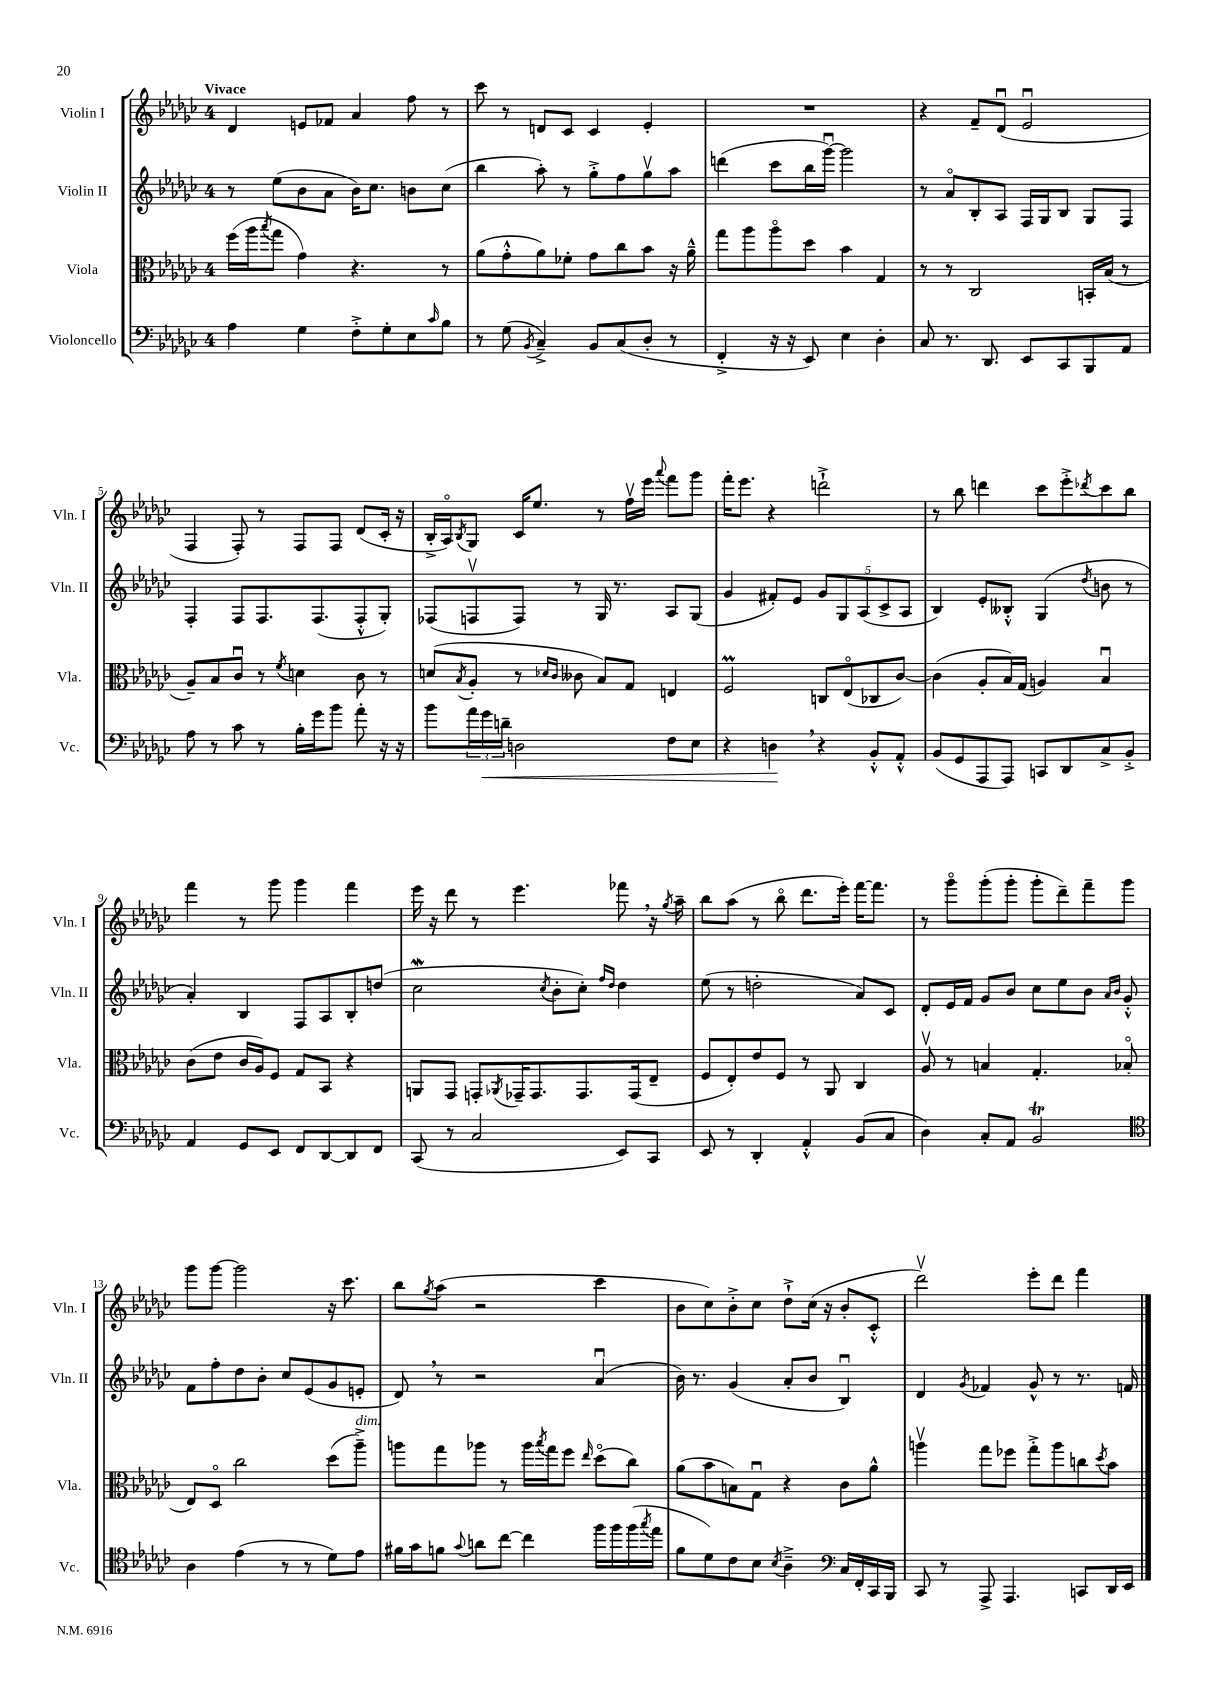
<<
\new StaffGroup <<
\new Staff = "s0" \with { instrumentName = "Violin I" shortInstrumentName = "Vln. I" } {
    \clef treble \key ges \major \once \override Staff.TimeSignature.style = #'single-digit \time 4/4 \tempo "Vivace"
    des'4 e'8 fes'8 aes'4 f''8 r8 |
    ces'''8 r8 d'8 ces'8 ces'4 ees'4-. |
    R1 |
    r4 f'8-- des'8\downbow( ees'2\downbow |
    f4 f8-.) r8 f8 f8 des'8( ces'16-. r16 |
    bes16-.-> aes16\flageolet) \acciaccatura { bes8 } ges8 ces'16 ees''8. r8 f''16\upbow ees'''16 \appoggiatura { aes'''8 } f'''8 ges'''8 |
    f'''16-. ees'''8. r4 d'''2-!-> |
    r8 bes''8 d'''4 ces'''8 ees'''8-.-> \acciaccatura { des'''8 } ces'''8 bes''8 |
    f'''4 r8 ges'''8 ges'''4 f'''4 |
    ees'''16 r16 des'''8 r8 ees'''4. fes'''8 \breathe r16 \acciaccatura { ges''8 } aes''16-- |
    bes''8 aes''8( r8 bes''8\flageolet des'''8. ees'''16-.) f'''16~ f'''8. |
    r8 ges'''8\flageolet ges'''8-.( ges'''8-. ges'''8-. des'''8--) f'''8-- ges'''8 |
    ges'''8 ges'''8~ ges'''2 r16 ces'''8. |
    bes''8 \acciaccatura { ges''8 } aes''8( r2 ces'''4 |
    bes'8 ces''8) bes'8-.-> ces''8 des''8-!-> ces''16( r16 bes'8-. ces'8-.-^ |
    des'''2\upbow) ees'''8-. des'''8 f'''4 \bar "|." |
}
\new Staff = "s1" \with { instrumentName = "Violin II" shortInstrumentName = "Vln. II" } {
    \clef treble \key ges \major \once \override Staff.TimeSignature.style = #'single-digit \time 4/4
    r8 ees''8( bes'8 aes'8 bes'16) ces''8. b'8 ces''8( |
    bes''4 aes''8-.) r8 ges''8-.-> f''8 ges''8\upbow aes''8 |
    d'''4( ces'''8 bes''16 ges'''16~\downbow) ges'''2 |
    r8 aes'8\flageolet bes8-. aes8 f16 ges16 bes8 ges8 f8 |
    f4-. f8 f8. f8.( f8-.-^ ges8-.) |
    fes8( f8\upbow f8) r8 ges16 r8. aes8 ges8( |
    ges'4 fis'8-.) ees'8 \tuplet 5/4 { ges'8 ges8 aes8( ces'8-> aes8 } |
    bes4) ees'8-. beses8-.-^ ges4( \acciaccatura { des''8 } b'8 r8 |
    aes'4-.) bes4 f8 aes8 bes8-. d''8( |
    ces''2\mordent \acciaccatura { ces''8 } bes'8-. ces''8-.) \grace { f''16 des''16 } des''4 |
    ees''8( r8 d''2-. aes'8) ces'8 |
    des'8-. ees'16 f'16 ges'8 bes'8 ces''8 ees''8 bes'8 \grace { aes'16 bes'16 } ges'8-.-^ |
    f'8 f''8-. des''8 bes'8-. ces''8 ees'8( ges'8 e'8-. |
    des'8) \breathe r8 r2 aes'4\downbow( |
    bes'16) r8. ges'4( aes'8-. bes'8 bes4\downbow) |
    des'4 \acciaccatura { ges'8 } fes'4 ges'8-^ r8 r8. f'16 \bar "|." |
}
\new Staff = "s2" \with { instrumentName = "Viola" shortInstrumentName = "Vla." } {
    \clef alto \key ges \major \once \override Staff.TimeSignature.style = #'single-digit \time 4/4
    f''16( aes''16 \acciaccatura { bes''8 } ges''8 ges'4) r4. r8 |
    aes'8( ges'8-.-^ aes'8) fes'8-. ges'8 ces''8 bes'8 r16 aes'16---^ |
    ges''8 aes''8 aes''8\flageolet des''8 bes'4 ges4 |
    r8 r8 ces2 b,16-. bes16( r8 |
    aes8--) bes8 ces'8\downbow r8 \acciaccatura { f'8 } d'4 ces'8 r8 |
    d'8( \acciaccatura { bes8 } aes8-. r8 \grace { des'16 ces'16 } ceses'8 bes8) ges8 e4 |
    f2\prall c8 ees8\flageolet( ces8 ces'8~) |
    ces'4( aes8-. bes16) ges16( a4) bes4\downbow |
    ces'8( ees'8 ces'16 aes16) f8 ges8 bes,8 r4 |
    a,8 ges,8 g,8-. \acciaccatura { aes,8 } ges,16-- ges,8. ges,8. ges,16( ees8-- |
    f8 ees8-.) ees'8 f8 r8 aes,8 ces4 |
    aes8\upbow r8 b4 ges4.-. bes8\flageolet( |
    ees8) des8\flageolet ces''2 des''8( aes''8--->^\markup { \italic "dim." }) |
    a''8 ges''8 aes''8 r8 aes''16 \acciaccatura { bes''8 } ges''16 f''8 \grace { ees''16 } des''8\flageolet( ces''8) |
    aes'8( bes'8 b8) ges8\downbow r4 ces'8 aes'8-^ |
    a''4\upbow ges''8 fes''8 ges''8-.-> a''8 c''8 \acciaccatura { des''8 } bes'8 \bar "|." |
}
\new Staff = "s3" \with { instrumentName = "Violoncello" shortInstrumentName = "Vc." } {
    \clef bass \key ges \major \once \override Staff.TimeSignature.style = #'single-digit \time 4/4
    aes4 ges4 f8-.-> ges8-. ees8 \grace { ces'16 } bes8 |
    r8 ges8( \acciaccatura { bes,8 } ces4--->) bes,8 ces8( des8-. r8 |
    f,4-.-> r16 r16 ees,8) ees4 des4-. |
    ces8 r8. des,8. ees,8 ces,8 bes,,8 aes,8 |
    aes8 r8 ces'8 r8 bes16-. ges'16 bes'8 aes'8-. r16 r16 |
    bes'8 \tuplet 3/2 { aes'16 ges'16\< d'16-- } d2 f8 ees8 |
    r4 d4\! \breathe r4 bes,8-.-^ aes,8-.-^ |
    bes,8( ges,8 aes,,8 aes,,8) c,8 des,8 ces8-> bes,8-.-> |
    aes,4 ges,8 ees,8 f,8 des,8~ des,8 f,8 |
    ces,8( r8 ces2 ees,8) ces,8 |
    ees,8 r8 des,4-. aes,4-.-^ bes,8( ces8 |
    des4) ces8-. aes,8 bes,2\trill |
    \clef tenor aes4 ees'4( r8 r8 des'8) ees'8 |
    fis'16 ges'16 f'8 \appoggiatura { ges'8 } a'8 ces''8~ ces''4 f''16 f''16 f''16( \acciaccatura { ges''8 } ees''16 |
    f'8 des'8) ces'8 bes8 \acciaccatura { bes8 } aes4---> \clef bass ces16 f,16-. ces,16 bes,,16 |
    ces,8 r8 aes,,8-> aes,,4. c,8 des,16 ees,16 \bar "|." |
}
>>
>>
